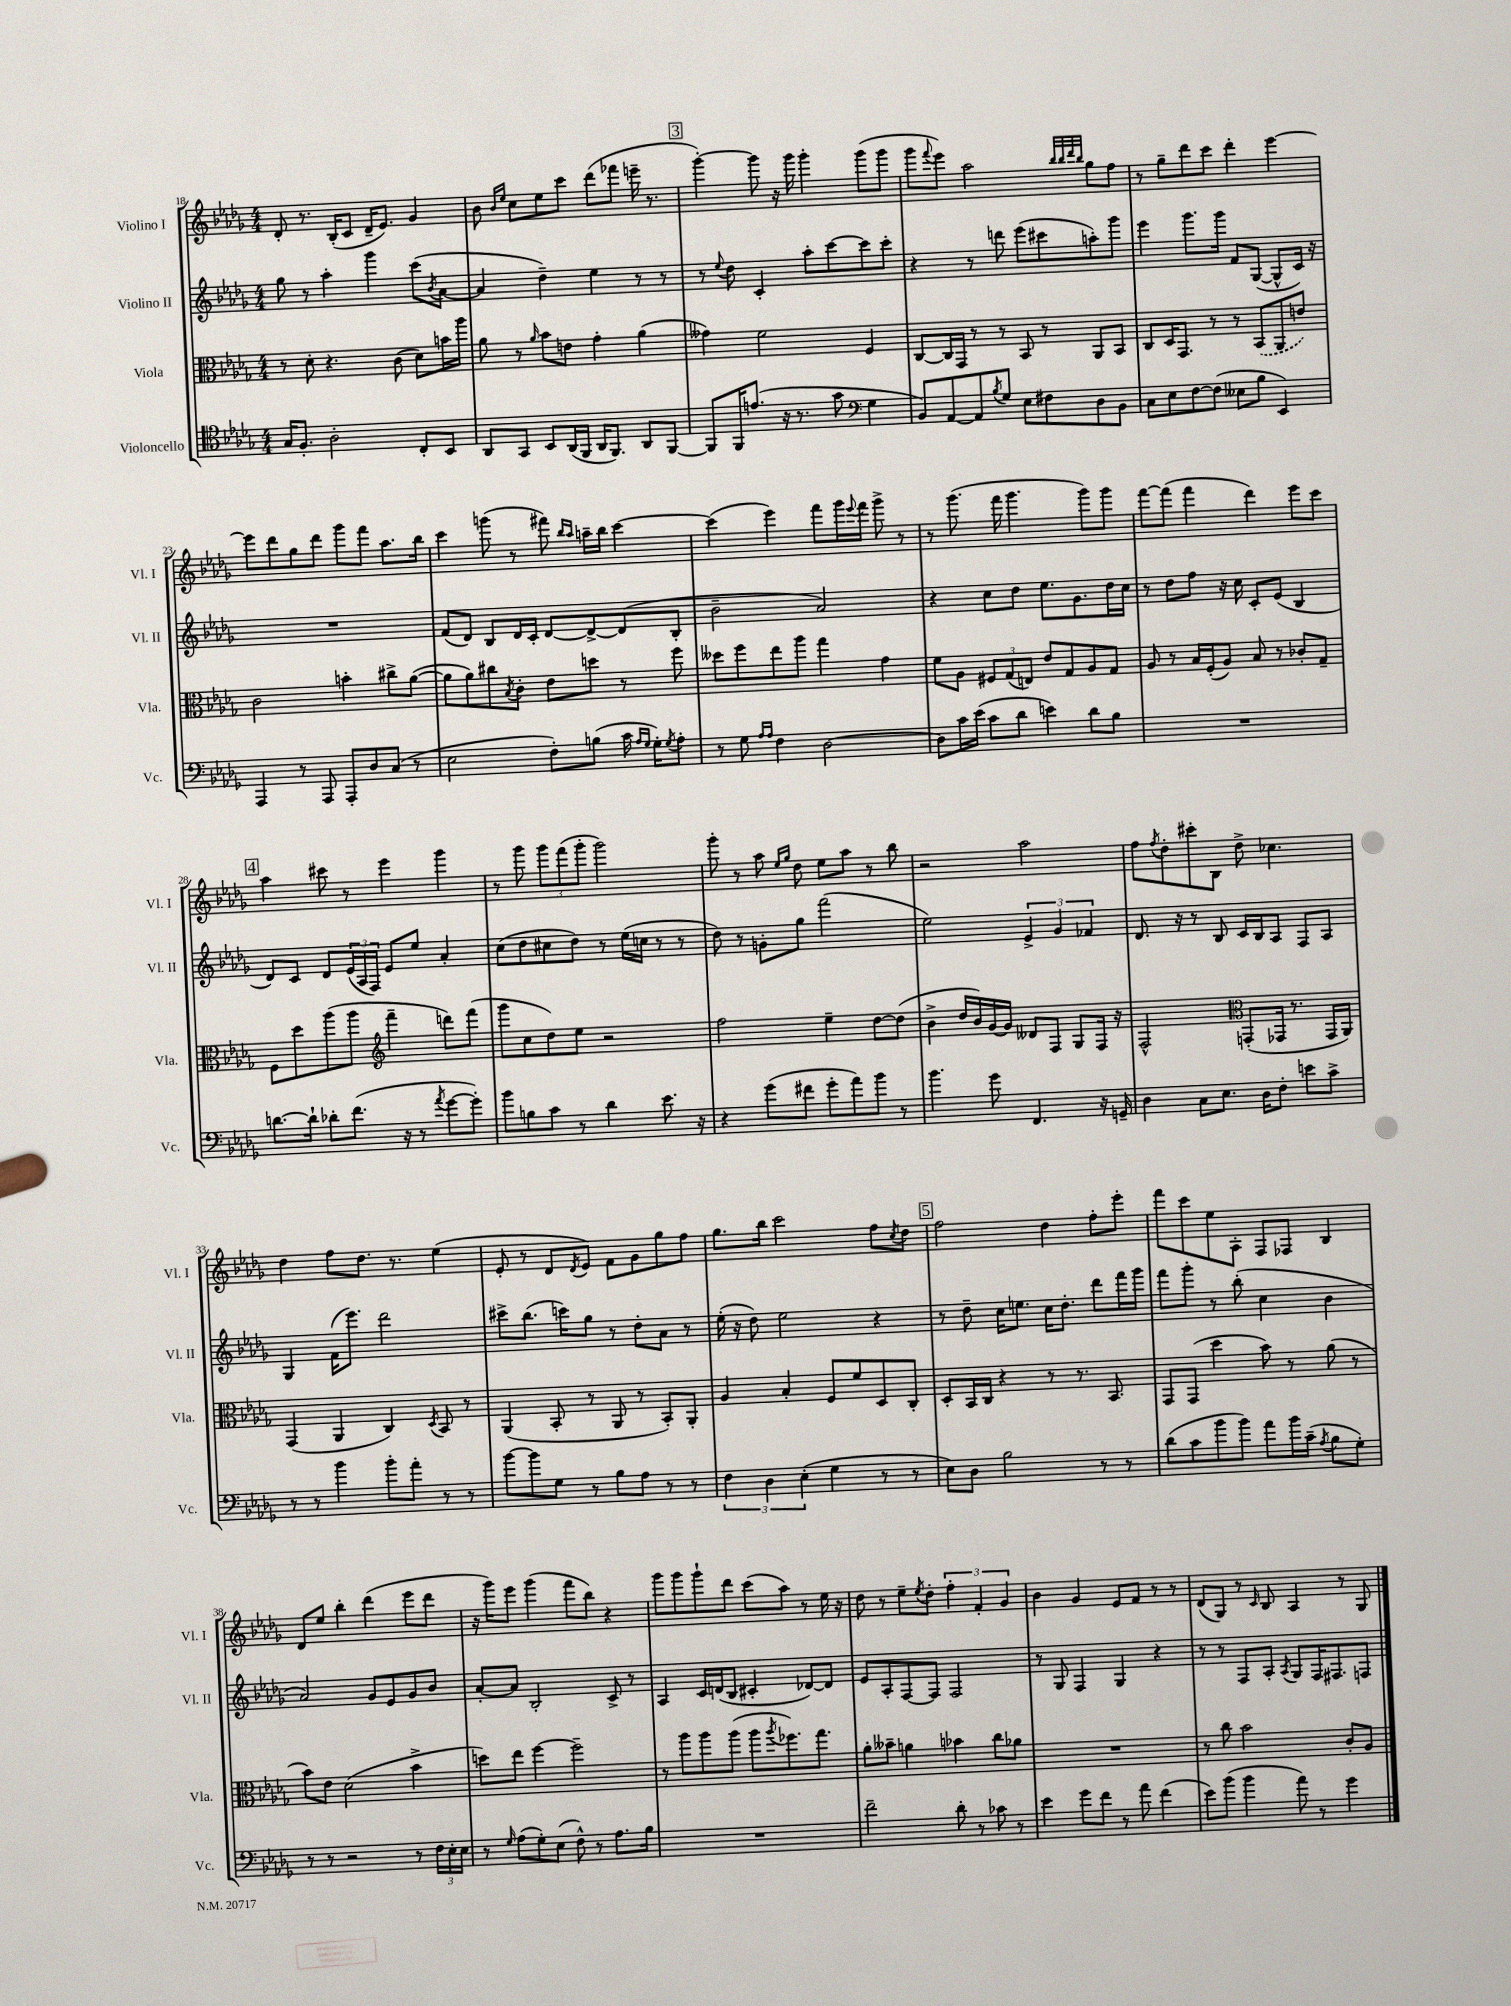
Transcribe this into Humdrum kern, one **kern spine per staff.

**kern	**kern	**kern	**kern
*part4	*part3	*part2	*part1
*staff4	*staff3	*staff2	*staff1
*I"Violoncello	*I"Viola	*I"Violino II	*I"Violino I
*I'Vc.	*I'Vla.	*I'Vl. II	*I'Vl. I
*clefC4	*clefC3	*clefG2	*clefG2
*k[b-e-a-d-g-]	*k[b-e-a-d-g-]	*k[b-e-a-d-g-]	*k[b-e-a-d-g-]
*M4/4	*M4/4	*M4/4	*M4/4
=18	=18	=18	=18
16G-/KL	8r	8gg-\	8d-'/
8.F'/J	.	.	.
.	8d-'\	8r	8.r
2A-'\	4.r	4aa-'\	.
.	.	.	(16B-'/KL
.	.	.	8c/J
.	.	4ggg-\	16d-~/KL
.	.	.	8.e-/J)
.	(8c\	.	.
8C'/L	8d-\L)	(8ccc\L	4g-/
.	.	8qb-/	.
8BB-/J	16bn\L	[8a-\J	.
.	16aa-\JJ	.	.
=19	=19	=19	=19
8AA-/L	8a-\	4a-/]	8b-\
.	.	.	16qqb-/LL
.	.	.	16qqee-/JJ
8GG-/J	8r	.	8cc\L
.	16qqa-/	.	.
8BB-/L	8b-\L	4dd-~\)	8ee-\
(16AA-/L	8en\J	.	8ccc\J
16FF/JJ	.	.	.
16AA-/KL	4g-'\	4ee-\	(8ddd-\L
8.FF/J)	.	.	.
.	.	.	8fff-X\J
8AA-/L	(4a-\	8r	16eeen~\
.	.	.	8.r
[8FF/J	.	8r	.
!!LO:REH:place=s1:t=3
=20	=20	=20	=20
8FF/L]	4g--X\)	8r	[4ggg-'\)
.	.	8qqee-/	.
16FF/K	.	8dd-\	.
(8.en/J	.	.	.
.	2f\	4c'/	8ggg-\]
16r	.	.	16r
8.r	.	.	16ggg-\
.	.	8aa-'\L	4ggg-'\
8g-\	.	[8ccc\	.
*clefF4	*	*	*
4G-\	4F/	8ccc\]	(8ggg-\L
.	.	8ccc'\J	8ggg-\J
=21	=21	=21	=21
8BB-/L)	[8C/L	4r	8ggg-\L
.	.	.	8qqfff/
[8AA-/	16C/L]	.	8eee-\J)
.	16GG-/JJ	.	.
8AA-/]	8r	8r	2aa-\
8qB-/	.	.	.
8G-/J	8r	8dddn\	.
8E-\L	8BB-/	(8eee-\L	.
8F#X\	8r	8ccc#X\	.
.	.	.	32qqbb-/LLL
.	.	.	32qqbb-/
.	.	.	32qqddd-/
.	.	.	32qqbb-/JJJ
8D-\	8AA-/L	8aan'\)	8gg-\L
8BB-\J	8BB-/J	8ggg-\J	8ff\J
=22	=22	=22	=22
8C\L	8C/L	4eee-\	8r
8E-\	16D-/K	.	8gg-~\L
.	8.GG-/J	.	.
[8F\	.	8.ggg-\L	8ddd-\
(8F\J]	8r	.	8ccc\J
.	.	16ggg-\Jk	.
8E--X\L	8r	8f/L	4ddd-'\
8B-\J	(8BB-/L	([8G-/J	.
4EE-/)	8AA-/	8G-^^/L]	[4eee-\
.	8en/J)	16c/Jk)	.
.	.	16r	.
!!LO:LB:g=z
=23	=23	=23	=23
4AAA-/	2c\	1r	8eee-\L]
.	.	.	8ddd-\
8r	.	.	8gg-\
8AAA-/	.	.	8ddd-\J
8AAA-'/L	4bn'\	.	8ggg-\L
8D-/	.	.	8fff\J
(8C/J	8cc#X^\L	.	8.aa-\L
8r	([8a-\J	.	.
.	.	.	16bb-\Jk
=24	=24	=24	=24
2E-\	8a-\L]	(8f/L	4ccc\
.	8a-\)	8d-/J)	.
.	8cc#X\	8B-/L	(8gggn\
.	8qB-/	.	.
.	8c'\J	16d-/L	8r
.	.	16c'/JJ	.
8F'\L)	8e-\L	[8d-/L	8fff#X\)
.	.	.	16qqbb-/LL
.	.	.	16qqaa-/JJ
(8Bn\J	8ddn\J	8d-^/_	16aan~\LL
.	.	.	16bb-\JJ
16c\	8r	(8d-/]	[4ccc\
16qqA-/LL	.	.	.
16qqG-/JJ	.	.	.
16G-'\KL)	.	.	.
8qG-/	.	.	.
8A-'\J	8ff\	8B-'/J	.
=25	=25	=25	=25
8r	8dd--X\L	2b-~\	(4ccc\]
8G-\	8ff\	.	.
16qqA-/LL	.	.	.
16qqA-/JJ	.	.	.
4F\	8ee-\	.	4eee-\)
.	8aa-\J	.	.
[2D-\	4gg-\	2a-/)	8fff\L
.	.	.	16ggg-\L
.	.	.	8qqeee-/
.	.	.	16fff\JJ
.	4g-\	.	8ggg-^\
.	.	.	8r
=26	=26	=26	=26
8D-\L]	8f\L	4r	8r
16c\L	8A-\J	.	(8.ggg-\
(16e-\JJ	.	.	.
8c\L	12F#X/L	8cc\L	.
.	.	.	16fff\
.	(12G-/	.	.
8d-\J	.	8dd-\J	4.ggg-\
.	12En/J)	.	.
4en\)	8e-/L	8.ee-\L	.
.	8G-/	.	.
.	.	8.g-\	.
8d-\L	8A-/	.	8ggg-\L)
8B-\J	8G-/J	16dd-\L	8ggg-\J
.	.	16cc\JJ	.
=27	=27	=27	=27
1r	8A-/	8r	[8fff\L
.	8r	8dd-\L	(8fff\J]
.	16B-/LL	8ff\J	4fff\
.	(16F'/J	.	.
.	8A-/J)	16r	.
.	.	16cc\	.
.	8B-/	8c'/L	4ddd-\)
.	8r	(8e-/J	.
.	8c-X'/L	4B-/	8eee-\L
.	8G-~/J	.	8ccc\J
!!LO:LB:g=z
!!LO:REH:place=s1:t=4
=28	=28	=28	=28
[8.dn\L	8F\L	8d-/L)	4aa-\
.	8dd-\	8c/J	.
16d`\Jk]	.	.	.
8d-X'\L	(8aa-\	8d-/L	8ccc#X\
(8.f\J	8aa-\J	(24e-/L	8r
.	.	24A-/	.
.	.	24F/JJ)	.
*	*clefG2	*	*
.	4fff~\	8e-/L	4eee-\
16r	.	.	.
8r	.	8ee-/J	.
8qa-/	.	.	.
[8g-\L	8dddn\L)	4a-'/	4ggg-\
8g-'\J])	(8fff\J	.	.
=29	=29	=29	=29
8b-\L	8ggg-\L	(8cc\L	8r
8Bn\	8cc\	8dd-\	8ggg-\
8c\J	8dd-\)	8cc#X\	12ggg-\L
.	.	.	(12fff\
8r	8ee-\J	8dd-\J)	.
.	.	.	12ggg-'\J
4d-\	2r	8r	2ggg-\)
.	.	(16ee-\LL	.
.	.	16ccn\JJ	.
8.e-\	.	8r	.
.	.	8r	.
16r	.	.	.
=30	=30	=30	=30
4r	2ff\	8dd-\)	8ggg-'\
.	.	8r	8r
(8g-\L	.	8gn'\L	8aa-\
.	.	.	16qqee-/LL
.	.	.	16qqgg-/JJ
8f#X\J	.	8gg-\J	8dd-\
8g-'\L	4ee-~\	(2fff\	8ee-\L
8a-\)	.	.	8aa-\J
8b-\J	[8dd-\L	.	8r
8r	(8dd-\J]	.	8bb-\
=31	=31	=31	=31
4.b-\	4b-^\	2ee-\)	2r
.	16dd-/LL	.	.
.	16b-/)	.	.
8g-\	[16g-/	.	.
.	16g-/JJ]	.	.
4.FF/	8d--X/L	6e-^/	2aa-\
.	8F/J	.	.
.	.	6g-/	.
.	8G-/L	.	.
.	.	6f-X/	.
16r	16F/Jk	.	.
16GGn~/	16r	.	.
=32	=32	=32	=32
4D-\	2F^^/	8.d-/	8ff\L
.	.	.	8qff/
.	.	.	8dd-'\
.	.	16r	.
8C\L	.	8r	8ccc#X'\
8.E-\J	.	8B-/	8B-\J
*	*clefC3	*	*
.	(8GGn'/L	16c/LL	8dd-^\
16D-\KL	.	16B-/J	.
8F'\J	16GG-X/Jk	8A-/J	4.cc-X\
.	8.r	.	.
8en\L	.	8F/L	.
8c^\J	16GG-/LL	8A-/J	.
.	16AA-/JJ)	.	.
!!LO:LB:g=z
=33	=33	=33	=33
8r	(4GG-/	4G-/	4dd-\
8r	.	.	.
4b-\	4AA-/	(16f\KL	8ff\L
.	.	8.eee-\J)	.
.	.	.	8.dd-\J
8b-'\L	4C/)	2ddd-\	.
.	.	.	8.r
8a-'\J	.	.	.
.	8qD-/	.	.
8r	8BB-/	.	(4ee-\
8r	8r	.	.
=34	=34	=34	=34
[8b-\L	(4AA-/	8ccc#X^\L	8e-'/
8b-\]	.	(8.bb-\J	8r
8G-\J	8BB-'/	.	8d-/L
.	.	16cccn\KL)	.
.	.	.	8qd-/
8r	8r	8gg-\J	8e-/J)
8B-\L	8AA-/	8r	8f\L
8A-\J	8r	8dd-'\L	8g-\
8r	8BB-'/L)	8a-\J	8gg-\
8r	8AA-'/J	8r	8ff\J
=35	=35	=35	=35
6F\	4A-/	(16ee-'\	8.gg-\L
.	.	16r	.
.	.	8dd-\)	.
6D-\	.	.	.
.	.	.	16bb-\Jk
.	4B-'/	2ee-\	2ccc\
(6E-'\	.	.	.
4G-\	8F/L	.	.
.	8f/	.	.
8r	8D-/	4r	8ff\L
.	.	.	8qcc/
8r	8C'/J	.	8dd-\J
!!LO:REH:place=s1:t=5
=36	=36	=36	=36
8E-\L)	8D-'/L	8r	2ff\
8D-\J	16BB-/L	8dd-~\	.
.	16C/JJ	.	.
2B-\	4r	16cc\KL	.
.	.	8.een\J	.
.	8r	16cc\KL	4dd-\
.	.	8.dd-'\J	.
.	8.r	.	.
8r	.	8ddd-\L	8ff'\L
.	8.BB-/	.	.
8r	.	16fff\L	8eee-'\J
.	.	16ggg-\JJ	.
=37	=37	=37	=37
(8d-\L	8GG-/L	8fff\L	8fff\L
8c\	(8GG-/J	8ggg-'\J	8ccc\
8b-\	4dd-\	8r	8ee-\
8b-\J)	.	(8bb-'\	8A-'\J
8a-\L	8b-\)	4cc\	8F/L
16b-\L	8r	.	8F-X/J
(16c~\JJ	.	.	.
8qA-/	.	.	.
8B-\L	(8a-\	4b-\	4B-/
8G-'\J)	8r	.	.
!!LO:LB:g=z
=38	=38	=38	=38
8r	8b-\L)	2a-/)	8d-/L
8r	8e-\J	.	8ee-/J
2r	(2d-\	.	4bb-'\
.	.	8g-/L	(4ddd-\
.	.	8e-/	.
8r	4b-^\	8g-/	8eee-\L
24F\LL	.	8b-/J	8ddd-\J
24E-'\	.	.	.
24E-\JJ	.	.	.
=39	=39	=39	=39
8r	8ddn\L)	[8a-'/L	16r
.	.	.	16ggg-\KL)
16qqG-/	.	.	.
(8A-\L	8ee-\J	8a-/J]	8eee-\J
8G-'\)	[4ff\	2B-'/	(4ggg-\
(8E-\J	.	.	.
8F^^\)	2ff~\]	.	8fff\L
8r	.	.	8bb-\J)
8.A-\L	.	8c^/	4r
.	.	8r	.
16B-\Jk	.	.	.
=40	=40	=40	=40
1r	8r	4A-/	8ggg-\L
.	8aa-\L	.	8ggg-\
.	8aa-\	16c/LL	8ggg-`\
.	.	(16dn/J	.
.	(8aa-\J	8B-/J	8ddd-\J
.	8aa-\L	4c#X'/	(8ccc\L
.	8qaa-/	.	.
.	8.ff-X\)	.	8aa-\J)
.	.	[8d-X/L)	8r
.	8.gg-\J	.	.
.	.	8d-/J]	16ee-\
.	.	.	16r
=41	=41	=41	=41
2f~\	8a-'\L	8e-/L	8dd-\
.	8b--X~\J	8A-'/	8r
.	4an\	[8F/	8ee-~\L
.	.	.	8qee-/
.	.	8F/J]	8dd-'\J
8d-'\	4b-X\	2F/	6ff'\
8r	.	.	.
.	.	.	6f'/
8c-X\	8cc\L	.	.
.	.	.	6g-/
8r	8a-X\J	.	.
=42	=42	=42	=42
4e-\	1r	8r	4b-\
.	.	8G-/	.
8g-\L	.	4F/	4g-/
8f\J	.	.	.
8r	.	4G-/	8e-/L
8a-\	.	.	8f/J
(4f\	.	4r	8r
.	.	.	8r
=43	=43	=43	=43
8e-\L)	8r	8r	(8d-/L
(8b-\J	8cc\	8r	8G-/J)
4b-\	2b-\	8F/L	8r
.	.	.	16qqc/
.	.	8A-'/J	8B-/
.	.	8qA-/	.
8a-\)	.	8G-/L	4A-/
8r	.	16F/K	.
.	.	8.F#X/	.
4g-\	8c'/L	.	8r
.	8A-/J	8Fn/J	8G-/
==	==	==	==
*-	*-	*-	*-
